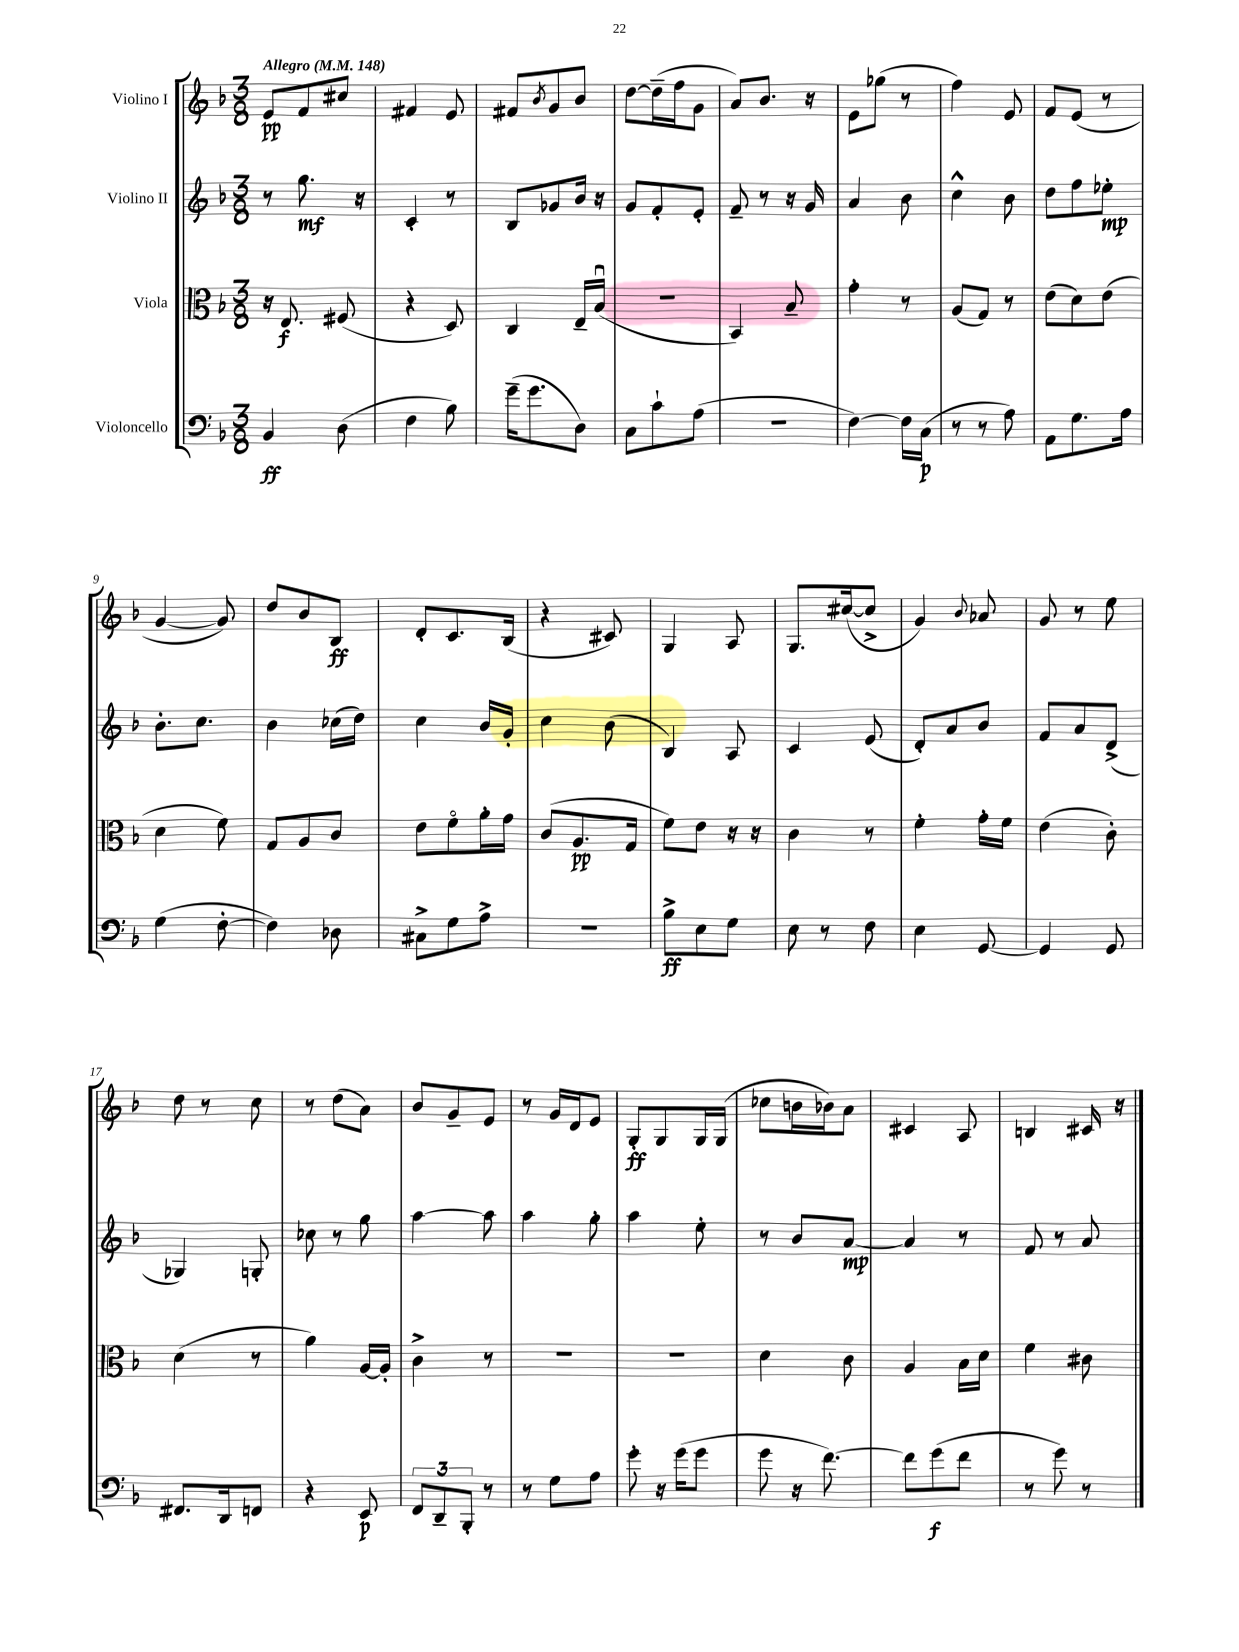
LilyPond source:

<<
\new StaffGroup <<
\new Staff = "s0" \with { instrumentName = "Violino I" } {
    \clef treble \key f \major \numericTimeSignature \time 3/8 \tempo "Allegro" 4 = 148
    e'8\pp f'8 cis''8 |
    fis'4 e'8 |
    fis'8 \acciaccatura { bes'8 } g'8 bes'8 |
    d''8~ d''16--( f''16 g'8 |
    a'8) bes'8. r16 |
    e'8 ges''8( r8 |
    f''4) e'8 |
    f'8 e'8( r8 |
    g'4~ g'8) |
    d''8 bes'8 bes8\ff |
    d'8-. c'8. bes16( |
    r4 cis'8) |
    g4 a8 |
    g8. cis''16~( cis''8-> |
    g'4) \appoggiatura { bes'8 } aes'8 |
    g'8 r8 e''8 |
    d''8 r8 c''8 |
    r8 d''8( a'8) |
    bes'8 g'8-- e'8 |
    r8 g'16 d'16 e'8 |
    g8-.\ff g8 g16 g16( |
    ces''8 b'16 bes'16) a'8 |
    cis'4 a8 |
    b4 cis'16 r16 \bar "|." |
}
\new Staff = "s1" \with { instrumentName = "Violino II" } {
    \clef treble \key f \major \numericTimeSignature \time 3/8
    r8 g''8.\mf r16 |
    c'4-. r8 |
    bes8 ges'8 bes'16 r16 |
    g'8 f'8-. e'8-. |
    f'8-- r8 r16 g'16 |
    a'4 bes'8 |
    c''4-^ bes'8 |
    d''8 f''8 ees''8-.\mp |
    bes'8.-. c''8. |
    bes'4 ces''16( d''16) |
    c''4 bes'16 g'16-. |
    c''4 bes'8( |
    bes4) a8 |
    c'4 e'8( |
    d'8-.) a'8 bes'8 |
    f'8 a'8 d'8->( |
    ges4) g8-. |
    ces''8 r8 g''8 |
    a''4~ a''8 |
    a''4 g''8-. |
    a''4 e''8-. |
    r8 bes'8 a'8~\mp |
    a'4 r8 |
    f'8 r8 a'8 \bar "|." |
}
\new Staff = "s2" \with { instrumentName = "Viola" } {
    \clef alto \key f \major \numericTimeSignature \time 3/8
    r16 e8.\f fis8( |
    r4 d8) |
    c4 e16-- bes16\downbow( |
    R4. |
    bes,4) bes8-- |
    g'4-. r8 |
    a8( g8) r8 |
    e'8( d'8) e'8( |
    d'4 f'8) |
    g8 a8 c'8 |
    e'8 f'8\flageolet a'16-. g'16 |
    c'8( a8.\pp g16 |
    f'8) e'8 r16 r16 |
    c'4 r8 |
    f'4-. g'16-. f'16 |
    e'4( c'8-.) |
    d'4( r8 |
    a'4) a16~ a16-. |
    c'4-> r8 |
    R4. |
    R4. |
    d'4 c'8 |
    a4 bes16 d'16 |
    f'4 cis'8 \bar "|." |
}
\new Staff = "s3" \with { instrumentName = "Violoncello" } {
    \clef bass \key f \major \numericTimeSignature \time 3/8
    bes,4\ff d8( |
    f4 bes8) |
    g'16--( g'8. d8) |
    c8 c'8-! a8( |
    R4. |
    f4~) f16 c16\p( |
    r8 r8 a8) |
    a,8 g8. a16 |
    g4( f8~-. |
    f4) des8 |
    cis8-> g8 a8-> |
    R4. |
    bes8->\ff e8 g8 |
    e8 r8 f8 |
    e4 g,8~ |
    g,4 g,8 |
    fis,8. d,16 f,8 |
    r4 e,8\p |
    \tuplet 3/2 { f,8 d,8-- bes,,8-. } r8 |
    r8 g8 a8 |
    g'8-. r16 g'16( g'8 |
    g'8 r16 f'8.~) |
    f'8 g'8\f( f'8 |
    r8 g'8) r8 \bar "|." |
}
>>
>>
